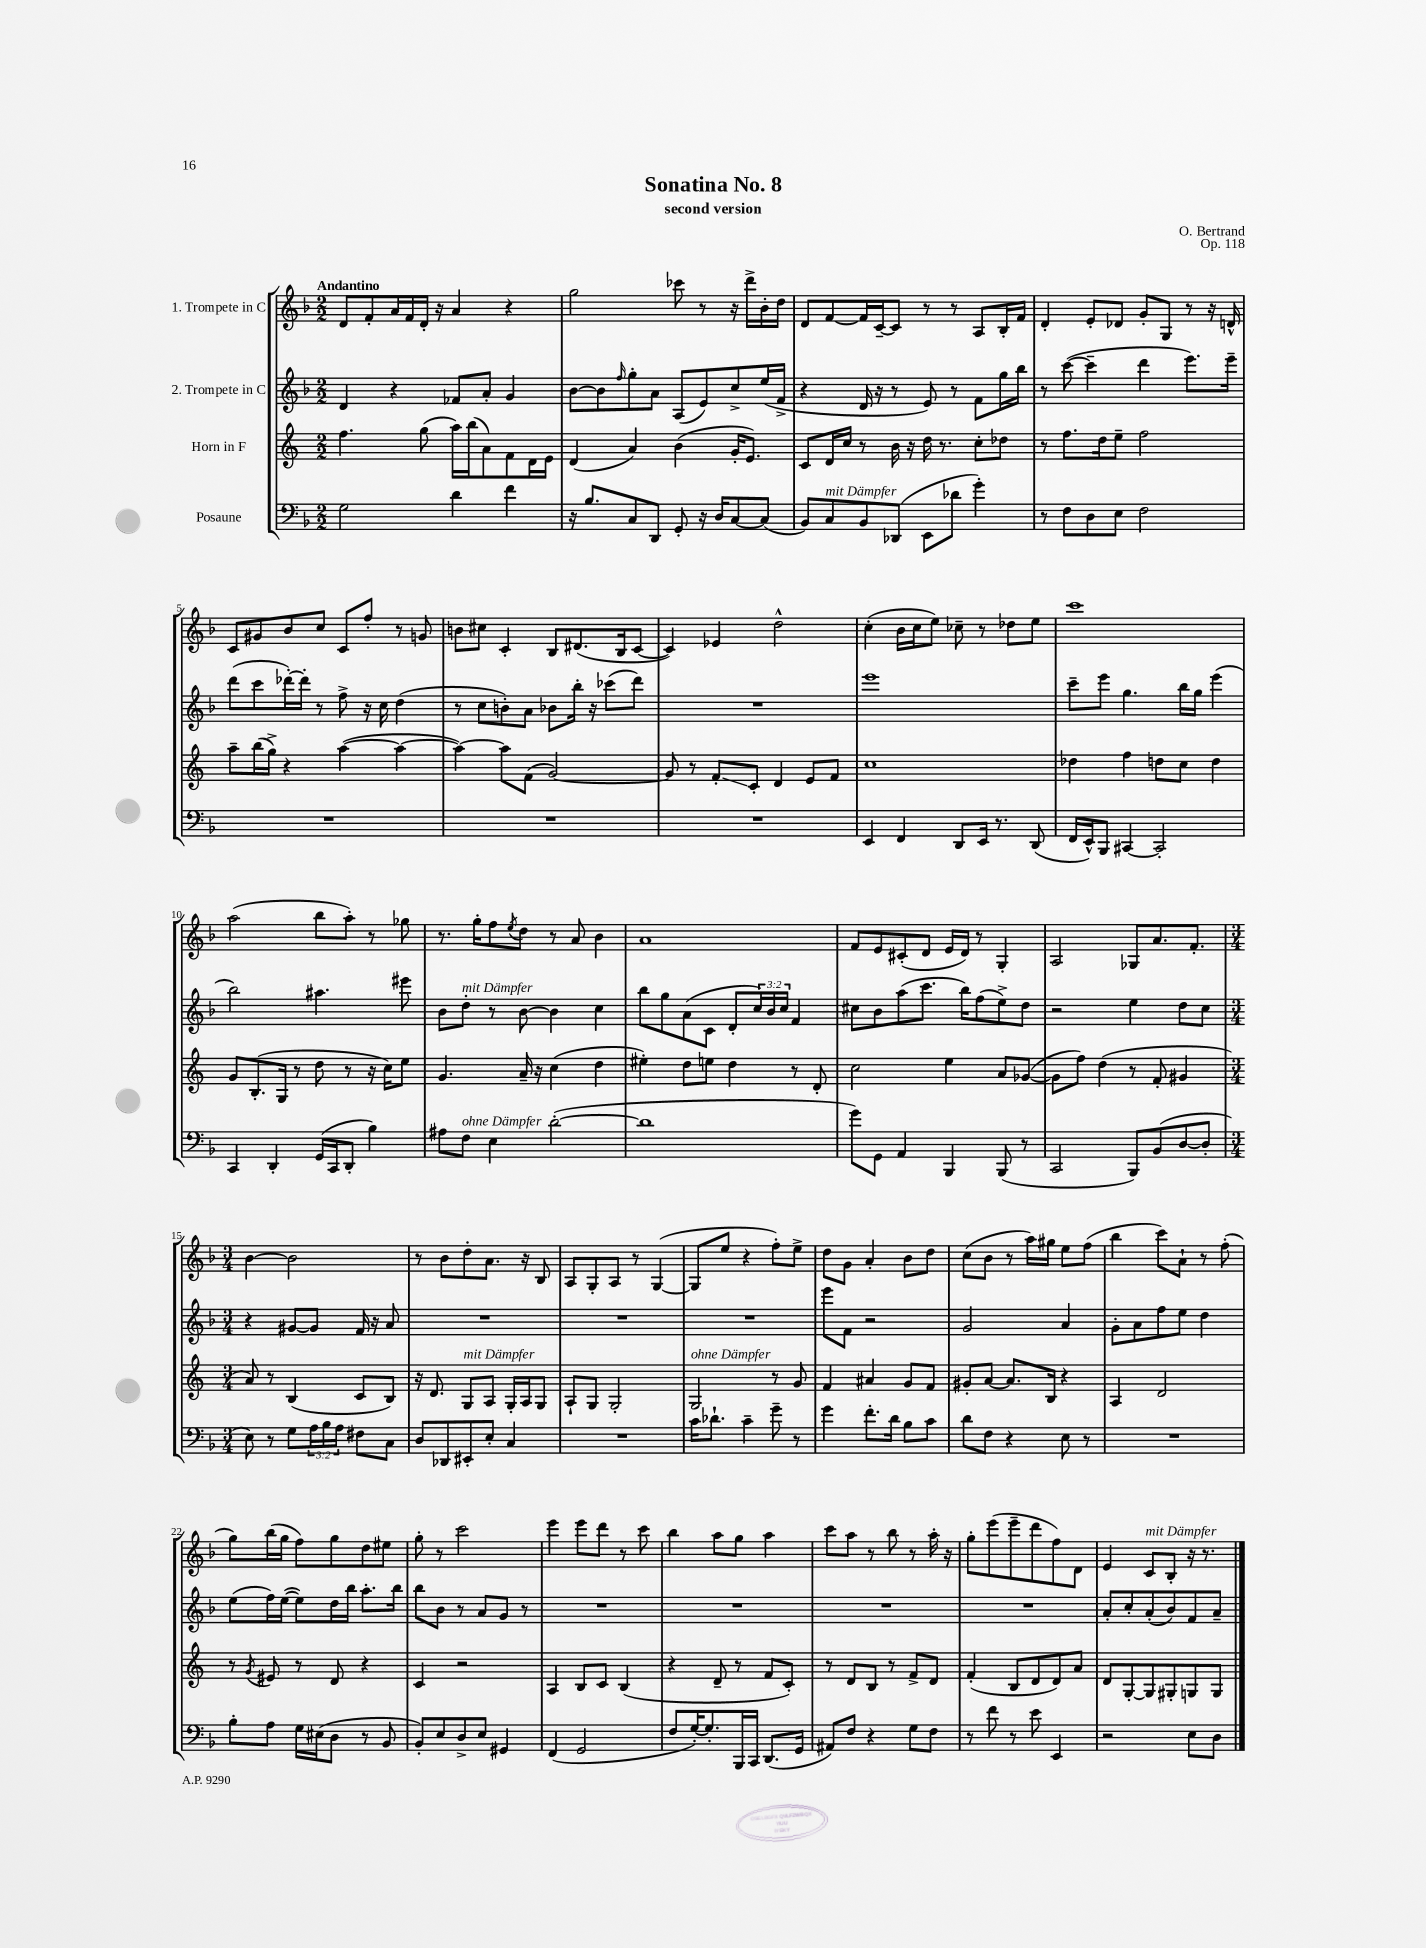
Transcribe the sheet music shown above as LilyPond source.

\header { title = "Sonatina No. 8" composer = "O. Bertrand" subtitle = "second version" opus = "Op. 118" }
<<
\new StaffGroup <<
\new Staff = "s0" \with { instrumentName = "1. Trompete in C" } {
    \clef treble \key f \major \numericTimeSignature \time 2/2 \tempo "Andantino"
    d'8 f'8-. a'16 f'16 d'16-. r16 a'4 r4 |
    g''2 ces'''8 r8 r16 d'''16-> bes'16-. d''16 |
    d'8 f'8~ f'16 c'16~-- c'8 r8 r8 a8 bes16-. f'16 |
    d'4-. e'8-. des'8 g'8-. g8 r8 r16 d'16-^ |
    c'8 gis'8 bes'8 c''8 c'8 f''8-. r8 g'8 |
    b'8 cis''8 c'4-. bes8 dis'8.( bes16 c'8~ |
    c'4) ees'4 d''2-^ |
    c''4-.( bes'16 c''16 e''8) ces''8-- r8 des''8 e''8 |
    c'''1 |
    a''2( bes''8 a''8-.) r8 ges''8 |
    r8. g''16-. f''8 \acciaccatura { e''8 } d''8 r8 a'8 bes'4 |
    a'1 |
    f'8 e'8 cis'8-.( d'8 e'16 d'16) r8 g4-. |
    a2 ges8 a'8. f'8.-. |
    \numericTimeSignature \time 3/4 bes'4~ bes'2 |
    r8 bes'8 d''8-. a'8. r16 bes8 |
    a8 g8-. a8 r8 g4~( |
    g8 e''8 r4 f''8-.) e''8-> |
    d''8 g'8 a'4-. bes'8 d''8 |
    c''8( bes'8 r8 a''16) gis''16 e''8 f''8( |
    bes''4 c'''8) a'8-! r8 f''8-.( |
    g''8) bes''16( g''16 f''8) g''8 d''8 eis''8 |
    g''8-. r8 c'''2 |
    e'''4 e'''8 d'''8 r8 c'''8 |
    bes''4 a''8 g''8 a''4 |
    c'''8 a''8 r8 bes''8 r8 a''16-. r16 |
    g''8-. e'''8( e'''8-- d'''8 f''8) d'8 |
    e'4 c'8^\markup { \italic "mit Dämpfer" } bes8-. r16 r8. \bar "|." |
}
\new Staff = "s1" \with { instrumentName = "2. Trompete in C" } {
    \clef treble \key f \major \numericTimeSignature \time 2/2 \override Staff.TupletNumber.text = #tuplet-number::calc-fraction-text
    d'4 r4 fes'8 a'8-. g'4 |
    bes'8~ bes'8 \grace { f''16 } g''8-. a'8 a8( e'8) c''8-> e''16( f'16-> |
    r4 d'16 r16 r8 e'8) r8 f'8 g''16 bes''16 |
    r8 c'''8~( c'''4-- d'''4 e'''8.) e'''16-- |
    d'''8( c'''8 des'''16~-.) des'''16-. r8 f''8-> r16 c''16 d''4( |
    r8 c''8 b'8-.) a'8 bes'8 bes''16-. r16 ces'''8( d'''8) |
    R1 |
    e'''1 |
    c'''8-- e'''8 g''4. bes''16 g''16 e'''4( |
    bes''2) ais''4. eis'''8 |
    bes'8 d''8-.^\markup { \italic "mit Dämpfer" } r8 bes'8~ bes'4 c''4 |
    bes''8 g''8 a'8( c'8 d'8-. \tuplet 3/2 { c''16) bes'16 c''16 } f'4 |
    cis''8 bes'8 a''8( c'''8. bes''16) f''8( e''8->) d''8 |
    r2 e''4 d''8 c''8 |
    \numericTimeSignature \time 3/4 r4 gis'8~ gis'8 f'16 r16 a'8 |
    R2. |
    R2. |
    R2. |
    e'''8 f'8 r2 |
    g'2 a'4 |
    g'8-. a'8 f''8 e''8 d''4 |
    e''8( f''16) e''16~( e''8) d''16 bes''16 a''8.-. bes''16 |
    bes''8 bes'8 r8 a'8 g'8 r8 |
    R2. |
    R2. |
    R2. |
    R2. |
    a'8-. c''8-. a'8-.( bes'8) f'8 a'8-- \bar "|." |
}
\new Staff = "s2" \with { instrumentName = "Horn in F" } {
    \clef treble \key c \major \numericTimeSignature \time 2/2
    f''4. g''8( a''16) b''16( a'8) f'8 d'16 e'16 |
    d'4( a'4) b'4( g'16-. e'8.) |
    c'8 d'16 c''16 r8 b'16 r16 d''16 r8. c''8-. des''8 |
    r8 f''8. d''16 e''8-- f''2 |
    a''8-- b''16( g''16->) r4 a''4~( a''4~ |
    a''4~) a''8 f'8( g'2~) |
    g'8 r8 f'8-.\glissando c'8-. d'4 e'8 f'8 |
    c''1 |
    des''4 f''4 d''8 c''8 d''4 |
    g'8 b8.-.( g16 r8 d''8 r8 r16 c''16) e''8 |
    g'4. a'16-- r16 c''4( d''4 |
    eis''4-.) d''8 e''8 d''4 r8 d'8-. |
    c''2 e''4 a'8 ges'8~( |
    ges'8 f''8) d''4( r8 f'8-. gis'4 |
    \numericTimeSignature \time 3/4 a'8) r8 b4( c'8 b8) |
    r16 d'8. g8^\markup { \italic "mit Dämpfer" } a8 g16-. a16 g8 |
    a8-! g8 g2-. |
    g2^\markup { \italic "ohne Dämpfer" } r8 g'8 |
    f'4 ais'4 g'8 f'8 |
    gis'8-. a'8~ a'8. b16 r4 |
    a4 d'2 |
    r8 \acciaccatura { g'8 } eis'8 r8 d'8 r4 |
    c'4 r2 |
    a4 b8 c'8 b4( |
    r4 d'8-- r8 f'8 c'8-.) |
    r8 d'8 b8 r8 f'8-> d'8 |
    f'4-.( b8 d'8 d'8) a'8 |
    d'8 g8~-. g8 gis8-. g8 g8 \bar "|." |
}
\new Staff = "s3" \with { instrumentName = "Posaune" } {
    \clef bass \key f \major \numericTimeSignature \time 2/2 \override Staff.TupletNumber.text = #tuplet-number::calc-fraction-text
    g2 d'4 f'4 |
    r16 bes8. c8 d,8 g,8-. r16 d16 c8~ c8( |
    bes,8) c8^\markup { \italic "mit Dämpfer" } bes,8 des,8( e,8 des'8 g'4-.) |
    r8 f8 d8 e8 f2 |
    R1 |
    R1 |
    R1 |
    e,4 f,4 d,8 e,16 r8. d,8( |
    f,16 e,16-^) bes,,8 cis,4~ cis,2-. |
    c,4 d,4-. g,16( c,16 d,8-. bes4) |
    ais8 f8^\markup { \italic "ohne Dämpfer" } e4 d'2~-.( |
    d'1 |
    g'8) g,8 a,4 bes,,4 bes,,8( r8 |
    c,2 bes,,8) bes,8( d8~ d8-. |
    \numericTimeSignature \time 3/4 e8) r8 g8 \tuplet 3/2 { a16 bes16 a16 } fis8 c8 |
    d8 des,8 eis,8-. e8-. c4 |
    R2. |
    c'16 des'8.-! c'4-- g'8-- r8 |
    g'4 f'8.-. d'16 bes8 c'8 |
    d'8 f8 r4 e8 r8 |
    R2. |
    bes8-. a8 g16 eis16( d8 r8 bes,8 |
    bes,8-.) e8 d8-> e8 gis,4 |
    f,4( g,2 |
    f8 g16~-.) g8.-. bes,,16 c,16 d,8.( g,16 |
    ais,8) f8 r4 g8 f8 |
    r8 f'8 r8 e'8 e,4 |
    r2 e8 d8 \bar "|." |
}
>>
>>
